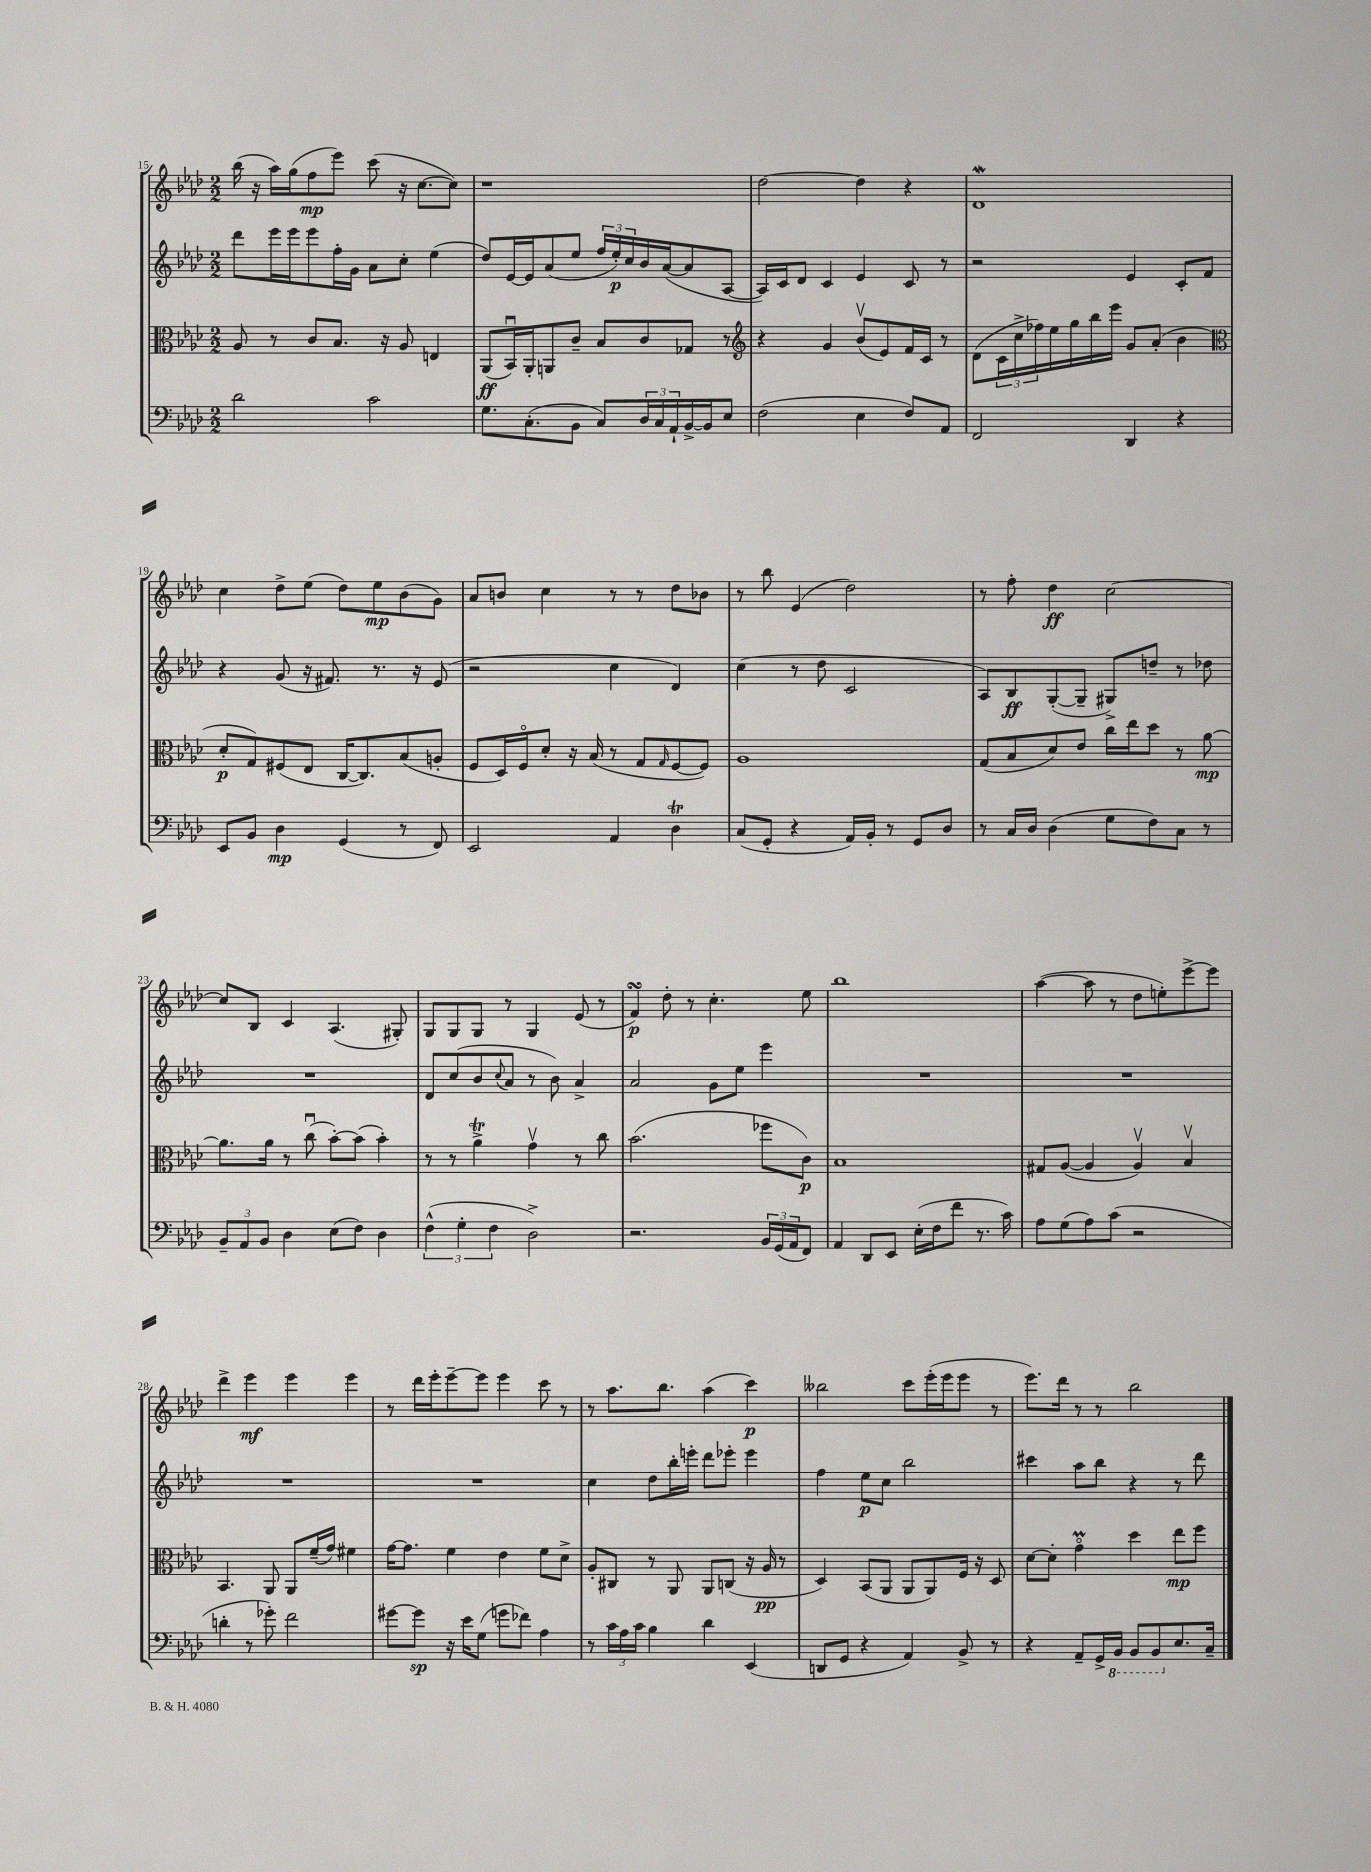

**kern	**kern	**kern	**kern
*staff4	*staff3	*staff2	*staff1
*clefF4	*clefC3	*clefG2	*clefG2
*k[b-e-a-d-]	*k[b-e-a-d-]	*k[b-e-a-d-]	*k[b-e-a-d-]
*M2/2	*M2/2	*M2/2	*M2/2
2d-	8A-	8ddd-	(16bb-
.	.	.	16r
.	8r	16eee-	16aa-)
.	.	16eee-	(16gg
.	8c	8eee-	8ff
.	8.B-	16ff'	8eee-)
.	.	16g	.
2c	.	8a-	(8ccc
.	16r	.	.
.	8A-	8cc'	16r
.	.	.	[8.cc
.	4E	(4ee-	.
.	.	.	8cc])
=	=	=	=
8.G	(8AA-	8dd-)	1r
.	16BB-u)	[16e-	.
(8.C'	16AA-'	16e-]	.
.	8AA	(8a-	.
8BB-	8c~	8ee-	.
8C)	8B-	24ff	.
.	.	24ee-')	.
.	.	24cc	.
24D-	8c	16b-	.
24C	.	.	.
.	.	([16a-	.
24AA-`	.	.	.
[16BB-^	8G-	8a-]	.
16BB-]	.	.	.
8E-	8r	[8A-	.
=	=	=	=
*	*clefG2	*	*
(2F	4r	16A-])	[2dd-
.	.	16c	.
.	.	8d-	.
.	4g	4c	.
4E-	(8b-v	4e-	4dd-]
.	8e-)	.	.
8F)	16f	8c	4r
.	16c	.	.
8AA-	8r	8r	.
=	=	=	=
2FF	(8d-	2r	1d-
.	24c	.	.
.	24cc^	.	.
.	24ff-)	.	.
.	16ee-	.	.
.	16gg	.	.
.	16bb-	.	.
.	16eee-	.	.
4DD-	8g	4e-	.
.	(8a-'	.	.
4r	4b-	8c'	.
.	.	8f	.
=	=	=	=
*	*clefC3	*	*
8EE-	8d-'	4r	4cc
8BB-	8G)	.	.
4D-	(8F#	(8g	8dd-^
.	8E-	16r	(8ee-
.	.	8.f#)	.
(4GG	[16C	.	8dd-)
.	8.C])	.	.
.	.	8.r	8ee-
8r	(8B-	.	(8b-
.	.	16r	.
8FF)	8A'	(8e-	8g)
=	=	=	=
2EE-	8F	2r	8a-
.	16D-)	.	8b
.	16Fo	.	.
.	8d-'	.	4cc
.	16r	.	.
.	(16B-	.	.
4AA-	8r	4cc	8r
.	8G	.	8r
.	16qqG	.	.
4D-	[8F	4d-)	8dd-
.	8F])	.	8b-
=	=	=	=
(8C	1A-	(4cc	8r
8GG'	.	.	8bb-
4r	.	8r	(4e-
.	.	8dd-	.
16AA-)	.	2c	2dd-)
16BB-'	.	.	.
8r	.	.	.
8GG	.	.	.
8D-	.	.	.
=	=	=	=
8r	(8G	8A-)	8r
16C	8B-	8B-	8ff'
16D-	.	.	.
(4D-	8d-)	([8G'	4dd-
.	8e-	8G~]	.
8G	16cc	8G#^)	[2cc
.	16ee-	.	.
8F)	8dd-	8dd~	.
8C	8r	8r	.
8r	[8a-	8dd-	.
=	=	=	=
12BB-~	8.a-]	1r	8cc]
12AA-	.	.	.
.	.	.	8B-
12BB-	.	.	.
.	16a-	.	.
4D-	8r	.	4c
.	(8ccu	.	.
(8E-	[8b-')	.	(4.A-
8F)	(8b-]	.	.
4D-	4b-')	.	.
.	.	.	8G#')
=	=	=	=
(6F^^	8r	8d-	8G
.	8r	(8cc	8G
6G'	.	.	.
.	4a-^	8b-	8G
6F	.	.	.
.	.	8qqcc	.
.	.	8a-	8r
2D-^)	4gv	8r	4G
.	.	8b-)	.
.	8r	4a-^	(8e-
.	8cc	.	8r
=	=	=	=
2.r	(2.b-	2a-	4f)
.	.	.	8dd-'
.	.	.	8r
.	.	8g	4.cc'
.	.	8ee-	.
24BB-	8ff-	4eee-	.
(24GG	.	.	.
24AA-	.	.	.
8FF)	8c)	.	8ee-
=	=	=	=
4AA-	1B-	1r	1bb-
8DD-	.	.	.
8EE-	.	.	.
(16E-'	.	.	.
16F	.	.	.
8f	.	.	.
8.r	.	.	.
16c)	.	.	.
=	=	=	=
8A-	8G#	1r	([4aa-
(8G	([8A-	.	.
8A-)	4A-]	.	8aa-]
(8c	.	.	8r
2r	4A-v)	.	8dd-
.	.	.	8ee')
.	4B-v	.	[8eee-^
.	.	.	8eee-]
=	=	=	=
4d'	4.BB-	1r	4ddd-^
8r	.	.	4eee-
8g-')	8AA-	.	.
2f	8AA-	.	4eee-
.	(16f~	.	.
.	16g)	.	.
.	4f#	.	4eee-
=	=	=	=
[8g#	[16g	1r	8r
.	8.g]	.	.
8g#]	.	.	16ddd-
.	.	.	16eee-'
16r	4f	.	[8eee-~
16e-	.	.	.
(8G	.	.	8eee-]
8g	4e-	.	4eee-
8f-)	.	.	.
4A-	8f	.	8ccc
.	8d-^	.	8r
=	=	=	=
8r	8A-'	4cc	8r
24c	8C#	.	8.aa-
24A-	.	.	.
24c	.	.	.
4B-	8r	8dd-	.
.	.	.	8.bb-
.	8AA-	16bb-'	.
.	.	16eee'	.
4d-	8AA-	8ddd-	(4aa-
.	(8C	8eee-'	.
(4EE-	16r	4eee-	4ccc)
.	16A-	.	.
.	8r	.	.
=	=	=	=
8DD	4D-)	4ff	2bb--
8GG	.	.	.
4r	(8BB-	8ee-	.
.	8AA-	8cc	.
4AA-)	8AA-	2bb-	8ccc
.	8AA-)	.	(16eee-'
.	.	.	16eee-
8BB-^	16F	.	8eee-
.	16r	.	.
8r	8D-	.	8r
=	=	=	=
4r	[8d-	4ccc#	8.eee-)
.	8d-']	.	.
.	.	.	16ddd-
8AA-~	4go	8aa-	8r
16GG^	.	8bb-	8r
16BBB-	.	.	.
8BBB-	4dd-	4r	2bb-
8BBB-	.	.	.
8.E-	8ee-	8r	.
.	8ff	8ddd-	.
16C~	.	.	.
==	==	==	==
*-	*-	*-	*-
